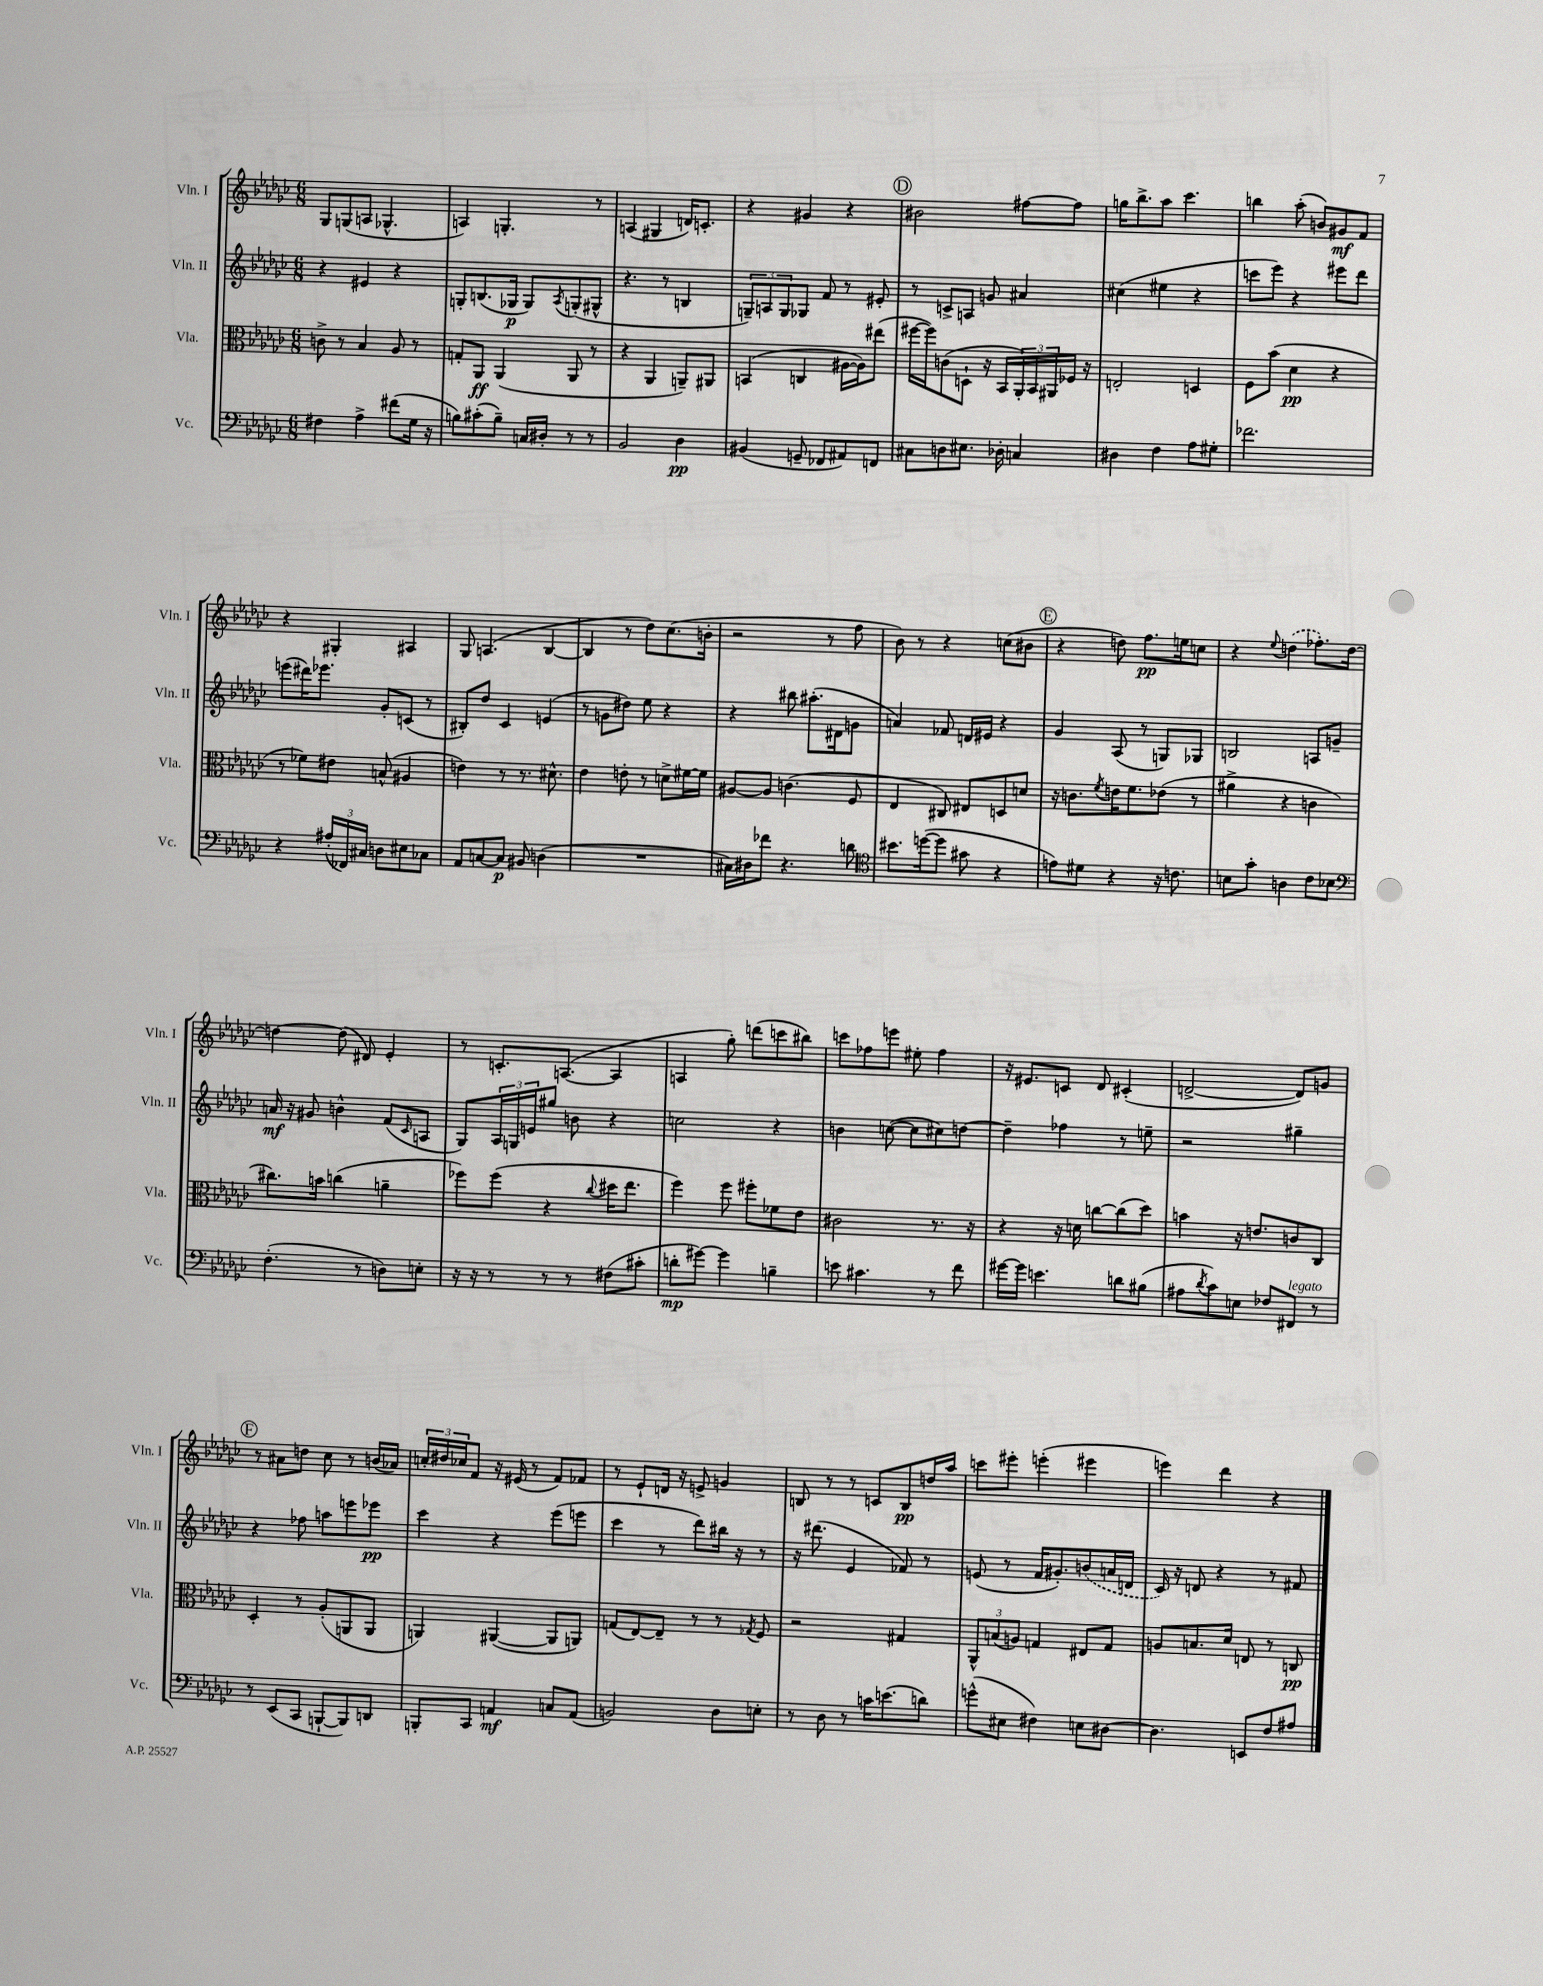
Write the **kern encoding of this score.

**kern	**dynam	**kern	**dynam	**kern	**dynam	**kern	**dynam
*part4	*part4	*part3	*part3	*part2	*part2	*part1	*part1
*staff4	*staff4	*staff3	*staff3	*staff2	*staff2	*staff1	*staff1
*I"Vc.	*	*I"Vla.	*	*I"Vln. II	*	*I"Vln. I	*
*I'Vc.	*	*I'Vla.	*	*I'Vln. II	*	*I'Vln. I	*
*clefF4	*	*clefC3	*	*clefG2	*	*clefG2	*
*k[b-e-a-d-g-c-]	*	*k[b-e-a-d-g-c-]	*	*k[b-e-a-d-g-c-]	*	*k[b-e-a-d-g-c-]	*
*M6/8	*	*M6/8	*	*M6/8	*	*M6/8	*
=93	=93	=93	=93	=93	=93	=93	=93
4F#X\	.	8cn^\	.	4r	.	8G-/L	.
.	.	8r	.	.	.	(8Gn/	.
4A-^\	.	4B-/	.	4e#X/	.	8An/J	.
.	.	.	.	.	.	4.G-X^^/	.
(8f#X\L	.	8A-/	.	4r	.	.	.
16G-\Jk	.	8r	.	.	.	.	.
16r	.	.	.	.	.	.	.
=94	=94	=94	=94	=94	=94	=94	=94
8Bn\L)	.	8Gn'/L	.	8Gn'/L	.	4An/)	.
(8c#X'\	.	8AA-/J	ff	(8.Bn/	.	.	.
8B~\J)	.	(4AA-/	.	.	.	4.Gn'/	.
.	.	.	.	16G-X/Jk	p	.	.
16Cn/LL	.	.	.	8G-/L)	.	.	.
16D#X'/JJ	.	.	.	.	.	.	.
.	.	.	.	8qA-/	.	.	.
8r	.	8AA-/	.	(8Gn'/	.	.	.
8r	.	8r	.	8G#X^^/J	.	8r	.
=95	=95	=95	=95	=95	=95	=95	=95
2BB-/	.	4r	.	4.r	.	(4An/	.
.	.	4AA-/	.	.	.	4G#X/	.
.	.	.	.	8r	.	.	.
4D-\	pp	8AAn~/L)	.	4Bn/	.	16dn/KL)	.
.	.	.	.	.	.	8.cn'/J	.
.	.	8AA#X/J	.	.	.	.	.
=96	=96	=96	=96	=96	=96	=96	=96
(4BB#X/	.	(4BBn/	.	12Gn~/L)	.	4r	.
.	.	.	.	12An/	.	.	.
.	.	.	.	12G/	.	.	.
8GGn~/	.	4Cn/	.	8G-X/J	.	4g#X/	.
8FF-X/L	.	.	.	8f/	.	.	.
8AA#X/)	.	[16A#X\LL	.	8r	.	4r	.
.	.	16A#\J])	.	.	.	.	.
8FFn/J	.	(8ee#X\J	.	8e#X'/	.	.	.
!!LO:REH:place=s1:t=D
=97	=97	=97	=97	=97	=97	=97	=97
8C#X\L	.	[16ff#X\LL	.	8r	.	2b#X\	.
.	.	16ff#\J])	.	.	.	.	.
8Dn\	.	(8cn\	.	8cn^/L	.	.	.
8.E#X\J	.	8Dn`\J	.	8An/J	.	.	.
.	.	16r	.	8gn/	.	.	.
16D-X'\	.	16BB-/LL	.	.	.	.	.
4Cn/	.	24AA-'/)	.	4a#X/	.	[8ff#X\L	.
.	.	24BB-/	.	.	.	.	.
.	.	24AA#X/	.	.	.	.	.
.	.	16F-X/JJ	.	.	.	8ff#\J]	.
.	.	16r	.	.	.	.	.
=98	=98	=98	=98	=98	=98	=98	=98
4D#X\	.	2En'/	.	(4cc#X\	.	16ggn\KL	.
.	.	.	.	.	.	8.bb-^\	.
4F\	.	.	.	4ee#X\	.	8aa-\J	.
.	.	.	.	.	.	4.ccc-\	.
8A-\L	.	4Dn/	.	4r	.	.	.
8G#X'\J	.	.	.	.	.	.	.
=99	=99	=99	=99	=99	=99	=99	=99
2.f-X\	.	8F\L	.	8cccn\L	.	4bbn\	.
.	.	(8b-\J	.	8eee-\J)	.	.	.
.	.	4d-\	pp	4r	.	(8aa-'\	.
.	.	.	.	.	.	8bn/L)	.
.	.	4r	.	8eee#X\L	.	8g#X/	mf
.	.	.	.	8ddd-\J	.	8f/J	.
!!LO:LB:g=z
=100	=100	=100	=100	=100	=100	=100	=100
4r	.	8r	.	(8eeen\L	.	4r	.
.	.	8f-X\L)	.	16ddd#X\K)	.	.	.
.	.	.	.	8.eee-X\J	.	.	.
(24A#X'/LL	.	8e#X\J	.	.	.	4G#X'/	.
24FF-X/)	.	.	.	.	.	.	.
24C#X/JJ	.	.	.	.	.	.	.
8Dn\L	.	(8Bn^^/	.	8g-'/L	.	.	.
8E#X\	.	4A#X/	.	(8cn/J	.	4A#X/	.
8C-X\J	.	.	.	8r	.	.	.
=101	=101	=101	=101	=101	=101	=101	=101
8AA-/L	.	4en\)	.	8B#X'/L)	.	8G-/	.
[8Cn/	.	.	.	8dd-/J	.	(4.An/	.
8C/J]	p	8r	.	4c-/	.	.	.
8BB#X/	.	8.r	.	.	.	.	.
(4Dn\	.	.	.	(4en/	.	[4B-/	.
.	.	8.d#X^^\	.	.	.	.	.
=102	=102	=102	=102	=102	=102	=102	=102
2.r	.	4e-\	.	8r	.	4B-/]	.
.	.	.	.	8gn\L	.	.	.
.	.	8en'\	.	8dd#X\J)	.	8r	.
.	.	8r	.	8ee-\	.	8dd-\L)	.
.	.	8dn^\L	.	4r	.	(8.cc-\	.
.	.	[16f#X\L	.	.	.	.	.
.	.	16f#\JJ]	.	.	.	16bn'\Jk	.
=103	=103	=103	=103	=103	=103	=103	=103
16C#X\LL)	.	[8A#X/L	.	4r	.	2r	.
16D#X\J	.	.	.	.	.	.	.
8f-X\J	.	8A#/J]	.	.	.	.	.
4.r	.	(4.cn\	.	8bb#X\	.	.	.
.	.	.	.	(8.aa#X'\L	.	.	.
.	.	.	.	.	.	8r	.
.	.	.	.	16d#X\k	.	.	.
8dn\	.	8F/	.	8gn\J	.	8ff\	.
=104	=104	=104	=104	=104	=104	=104	=104
*clefC4	*	*	*	*	*	*	*
8.b#X\L	.	4E-/	.	4an/)	.	8b-\)	.
.	.	.	.	.	.	8r	.
([16ddn\k	.	.	.	.	.	.	.
8dd\J]	.	8C#X/)	.	8f-X/	.	4r	.
8g#X\	.	8E#X/L	.	16dn/LL	.	.	.
.	.	.	.	16e#X/JJ	.	.	.
4r	.	8Dn/	.	4r	.	(8ccn\L	.
.	.	8dn/J	.	.	.	8b#X\J	.
!!LO:REH:place=s1:t=E
=105	=105	=105	=105	=105	=105	=105	=105
8en\L)	.	16r	.	4g-/	.	4r	.
.	.	8.cn\L	.	.	.	.	.
8d#X\J	.	.	.	.	.	.	.
.	.	8qf/	.	.	.	.	.
4r	.	16en\K	.	(8A-/	.	8ddn\)	.
.	.	8.f\	.	.	.	.	.
.	.	.	.	8r	.	8.ff\L	pp
16r	.	(8e-X\J	.	8Gn/L)	.	.	.
8.cn\	.	.	.	.	.	16een\k	.
.	.	8r	.	8G-X/J	.	8ccn\J	.
=106	=106	=106	=106	=106	=106	=106	=106
8Bn\L	.	4a#X^\	.	2Bn/	.	4r	.
8g-'\J	.	.	.	.	.	.	.
.	.	.	.	.	.	8qqee-/	.
4An\	.	4r	.	.	.	(4ddn\	.
8c-\L	.	4cn\	.	8An/L	.	8.ff-X'\L)	.
8B-X\J	.	.	.	8gn~/J	.	.	.
.	.	.	.	.	.	[16dd\Jk	.
!!LO:LB:g=z
=107	=107	=107	=107	=107	=107	=107	=107
*clefF4	*	*	*	*	*	*	*
(4.F'\	.	8.cc#X\L)	.	16an/	mf	4ddn\_	.
.	.	.	.	16r	.	.	.
.	.	.	.	8g#X/	.	.	.
.	.	16bn\Jk	.	.	.	.	.
.	.	(4ccn\	.	4bn^^\	.	(8dd\]	.
8r	.	.	.	.	.	8d#X/)	.
8Dn\L)	.	4an~\	.	(8f/L	.	4e-'/	.
.	.	.	.	16qqc-/	.	.	.
8En'\J	.	.	.	8An/J	.	.	.
=108	=108	=108	=108	=108	=108	=108	=108
16r	.	8ff-X\L)	.	8G-/L)	.	8r	.
16r	.	.	.	.	.	.	.
8r	.	(8ff-\J	.	24A-/L	.	8.cn'/L	.
.	.	.	.	24Gn/	.	.	.
.	.	.	.	24en/J	.	.	.
8r	.	4r	.	8gg#X/J	.	.	.
.	.	.	.	.	.	([8.An/J	.
8r	.	.	.	8bn\	.	.	.
.	.	8qqcc-/	.	.	.	.	.
(8F#X\L	.	16dd#X\KL	.	4r	.	4A/]	.
.	.	8.ee-\J	.	.	.	.	.
8c#X'\J	.	.	.	.	.	.	.
=109	=109	=109	=109	=109	=109	=109	=109
8dn'\L	mp	4ff\)	.	2ccn\	.	4An/	.
[8g#X\J)	.	.	.	.	.	.	.
4g#\]	.	8ff\	.	.	.	8gg-'\)	.
.	.	8ff#X'\L	.	.	.	(8dddn\L	.
4Bn~\	.	8f-X\	.	4r	.	8cccn\	.
.	.	8e-\J	.	.	.	8bb#X\J)	.
=110	=110	=110	=110	=110	=110	=110	=110
8en\	.	2c#X\	.	4bn\	.	8cccn\L	.
4.c#X\	.	.	.	.	.	8ff-X\	.
.	.	.	.	([8ccn\	.	8eeen\J	.
.	.	.	.	8cc\L]	.	8ee#X'\	.
8r	.	8.r	.	8cc#X\)	.	4ff-\	.
8f\	.	.	.	[8ddn\J	.	.	.
.	.	16r	.	.	.	.	.
=111	=111	=111	=111	=111	=111	=111	=111
[16g#X\LL	.	4r	.	4dd~\]	.	16r	.
16g#\JJ]	.	.	.	.	.	8.e#X/L	.
4.en\	.	.	.	.	.	.	.
.	.	16r	.	4ff-X\	.	8cn/J	.
.	.	16dn\	.	.	.	.	.
.	.	[8ccn\L	.	.	.	8d-/	.
8dn\L	.	(8cc\]	.	8r	.	(4c#X'/	.
(8B#X\J	.	8dd-\J)	.	8een~\	.	.	.
=112	=112	=112	=112	=112	=112	=112	=112
8A#X\L	.	4bn\	.	2r	.	[2dn^/	.
8qd-/	.	.	.	.	.	.	.
8c-\)	.	.	.	.	.	.	.
8En\J	.	16r	.	.	.	.	.
.	.	8.en/L	.	.	.	.	.
8F-X/L	.	.	.	.	.	.	.
!LO:TX:a:i:t=legato	!	!	!	!	!	!	!
8FF#X/J	.	8cn/	.	4gg#X~\	.	8d/L])	.
8r	.	8C-/J	.	.	.	8gn/J	.
!!LO:LB:g=z
!!LO:REH:place=s1:t=F
=113	=113	=113	=113	=113	=113	=113	=113
8r	.	4D-'/	.	4r	.	8r	.
(8EE-/L	.	.	.	.	.	8a#X\L	.
8CC-/J	.	8r	.	8ff-X\	.	8ddn\J	.
[8BBBn`/L	.	(8A-'/L	.	8aan\L	.	8cc-\	.
8BBB/])	.	8AAn/	.	8eeen\	.	8r	.
8DDn/J	.	8AA/J	.	8eee-X\J	pp	(16bn/LL	.
.	.	.	.	.	.	16a-X/JJ)	.
=114	=114	=114	=114	=114	=114	=114	=114
8BBBn'/L	.	4AAn/)	.	4ccc-\	.	24ccn'/LL	.
.	.	.	.	.	.	24dd#X/	.
.	.	.	.	.	.	24cc-X/J	.
8CC-/J	.	.	.	.	.	8f/J	.
4AAn/	mf	([4AA#X/	.	4r	.	16r	.
.	.	.	.	.	.	(16e#X/	.
.	.	.	.	.	.	8r	.
8Cn/L	.	8AA#/L]	.	(8eee-\L	.	8f/L)	.
(8AA/J	.	8AAn/J)	.	8eeen\J	.	8f-X/J	.
=115	=115	=115	=115	=115	=115	=115	=115
2BBn/)	.	(8Gn/L	.	4ccc-\	.	8r	.
.	.	[8E-/)	.	.	.	8e-`/L	.
.	.	8E-~/J]	.	8r	.	16dn/Jk	.
.	.	.	.	.	.	16r	.
.	.	8r	.	8ddd-\L)	.	8en^/	.
8D-\L	.	8r	.	16bb#X\Jk	.	4gn/	.
.	.	.	.	16r	.	.	.
.	.	8qG-X/	.	.	.	.	.
8En'\J	.	8F/	.	8r	.	.	.
=116	=116	=116	=116	=116	=116	=116	=116
8r	.	2r	.	16r	.	8Bn/	.
.	.	.	.	(8.ddd#X\	.	.	.
8D-\	.	.	.	.	.	8r	.
8r	.	.	.	4e-/	.	8r	.
16cn\KL	.	.	.	.	.	8cn/L	.
(8.en\	.	.	.	.	.	.	.
.	.	4G#X/	.	8f-X/)	.	8B/	pp
8dn\J)	.	.	.	8r	.	16ddn/L	.
.	.	.	.	.	.	16aa-/JJ	.
=117	=117	=117	=117	=117	=117	=117	=117
(8gn^^\L	.	12AA-^^/L	.	(8en/	.	8cccn\L	.
.	.	(12Bn/	.	.	.	.	.
8E#X\J	.	.	.	8r	.	8eee#X'\J	.
.	.	12An/J)	.	.	.	.	.
4F#X\)	.	4Gn/	.	16f/KL	.	(4eeen'\	.
.	.	.	.	8.g#X'/)	.	.	.
8En\L	.	8E#X/L	.	(8bn/	.	4eee#X\	.
[8D#X\J	.	8G/J	.	16an/L	.	.	.
.	.	.	.	16dn/JJ	.	.	.
=118	=118	=118	=118	=118	=118	=118	=118
4.D#\]	.	8An/L	.	16c-/)	.	4eeen\)	.
.	.	.	.	16r	.	.	.
.	.	8.Bn/	.	8dn/	.	.	.
.	.	.	.	4r	.	4ddd-\	.
.	.	16d-/Jk	.	.	.	.	.
8EEn/L	.	8En/	.	.	.	.	.
8F/	.	8r	.	8r	.	4r	.
8A#X/J	.	8Cn/	pp	8f#X/	.	.	.
==	==	==	==	==	==	==	==
*-	*-	*-	*-	*-	*-	*-	*-
